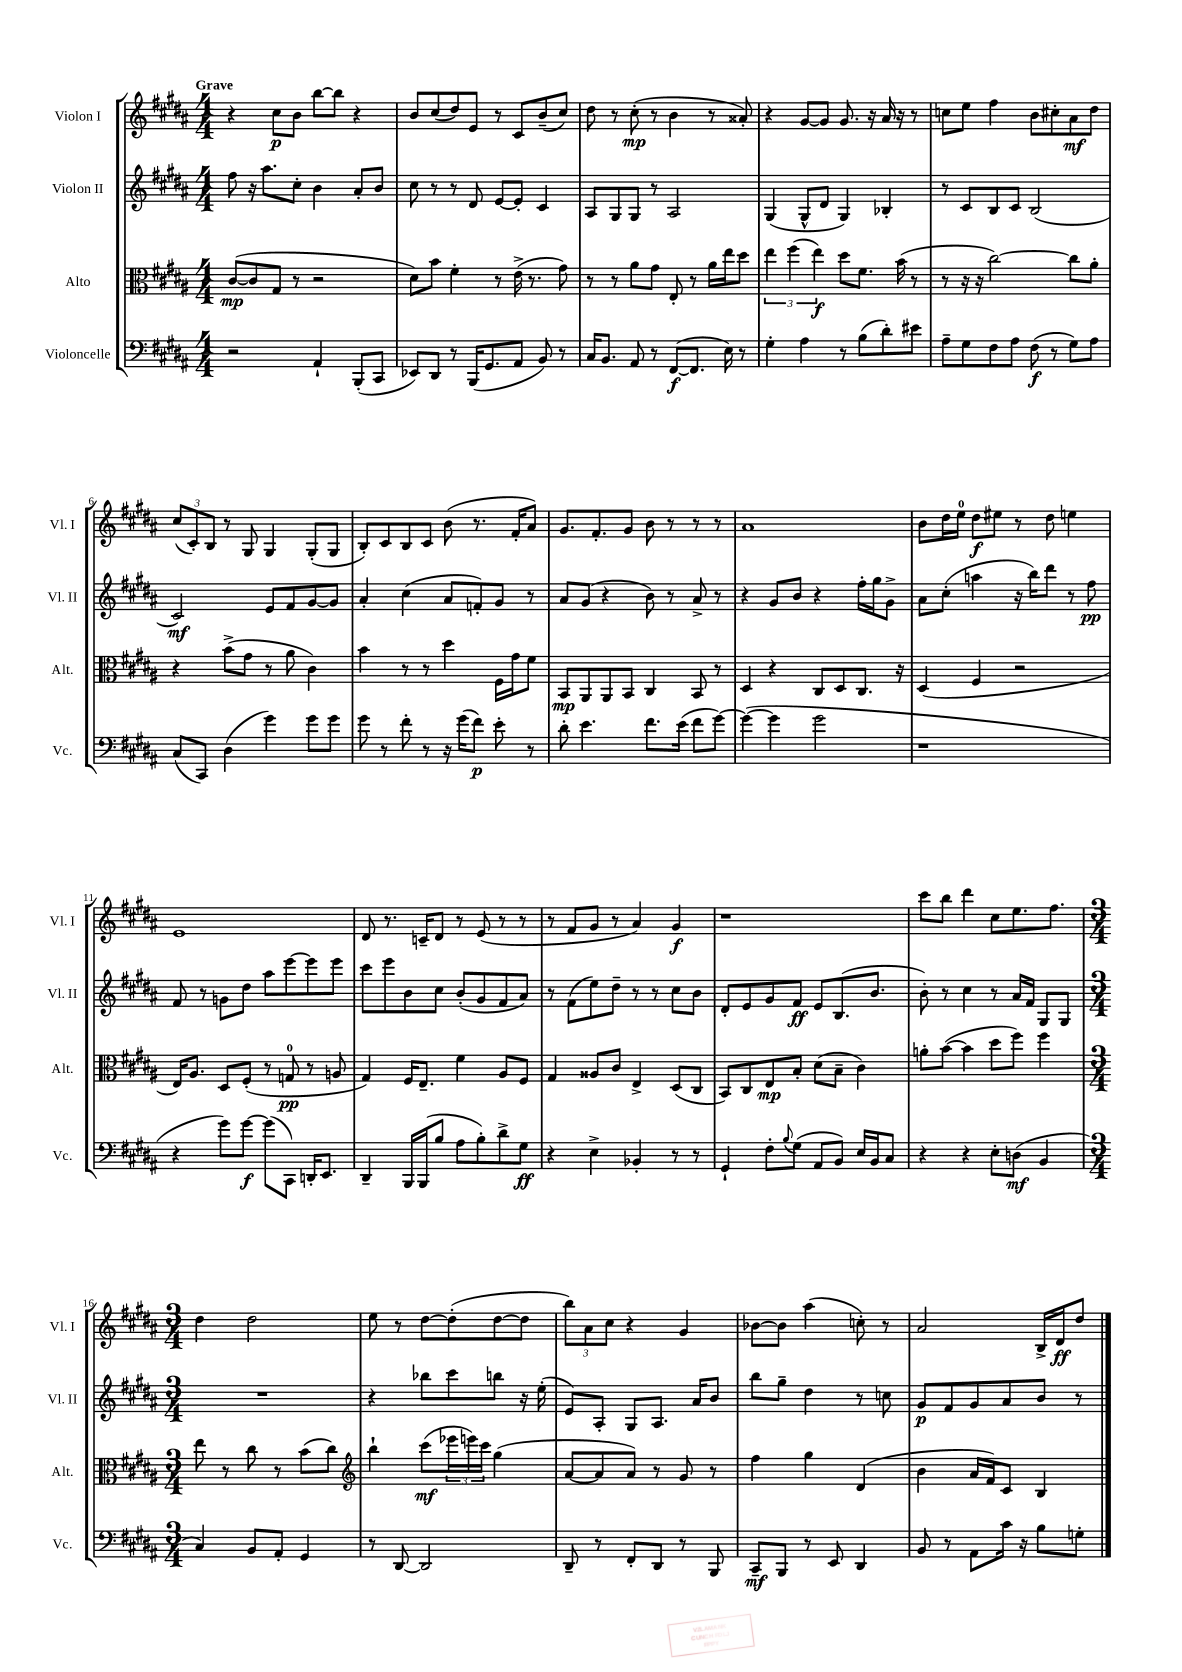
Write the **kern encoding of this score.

**kern	**kern	**kern	**kern
*staff4	*staff3	*staff2	*staff1
*clefF4	*clefC3	*clefG2	*clefG2
*k[f#c#g#d#a#]	*k[f#c#g#d#a#]	*k[f#c#g#d#a#]	*k[f#c#g#d#a#]
*M4/4	*M4/4	*M4/4	*M4/4
2r	([8c#	8ff#	4r
.	8c#]	16r	.
.	.	8.aa#	.
.	8G#	.	8cc#
.	8r	8cc#'	8b
4AA#`	2r	4b	[8bb
.	.	.	8bb]
(8BBB'	.	8a#'	4r
8CC#	.	8b	.
=	=	=	=
8EE-)	8d#)	8cc#	8b
8DD#	8b	8r	(8cc#
8r	4f#'	8r	8dd#)
(16BBB	.	8d#	8e
8.GG#	.	.	.
.	8r	[8e	8r
8AA#	(16e^	8e']	8c#
.	8.r	.	.
8BB)	.	4c#	(8b~
8r	8g#)	.	8cc#)
=	=	=	=
16C#	8r	8A#	8dd#
8.BB	.	.	.
.	8r	8G#	8r
8AA#	8a#	8G#	(8cc#'
8r	8g#	8r	8r
([8FF#	8E'	2A#	4b
8.FF#]	8r	.	.
.	16a#	.	8r
16E)	16ee	.	.
8r	8dd#	.	8a##')
=	=	=	=
4G#'	6ee	(4G#	4r
.	(6ff#	.	.
4A#	.	8G#^^	[8g#
.	6ee)	.	.
.	.	8d#	8g#]
8r	8dd#	4G#)	8.g#
(8B	8.f#	.	.
.	.	.	16r
8d#')	.	4B-'	16a#
.	(16b	.	16r
8e#	8r	.	8r
=	=	=	=
8A#~	8r	8r	8cc
8G#	16r	8c#	8ee
.	16r	.	.
8F#	[2cc#)	8B	4ff#
8A#	.	8c#	.
(8F#	.	(2B	8b
8r	.	.	8cc#'
8G#)	8cc#]	.	8a#
8A#	8a#'	.	8dd#
=	=	=	=
(8C#	4r	2c#)	(12cc#
.	.	.	12c#')
8CC#)	.	.	.
.	.	.	12B
(4D#	(8b^	.	8r
.	8g#	.	8G#
4g#)	8r	8e	4G#
.	8a#	8f#	.
8g#	4c#)	[8g#	(8G#'
8g#	.	8g#]	8G#
=	=	=	=
8g#	4b	4a#'	8B')
8r	.	.	8c#
8f#'	8r	(4cc#	8B
8r	8r	.	8c#
16r	4dd#	8a#	(8b
(16g#	.	.	.
8f#)	.	8f')	8.r
8e'	16F#	8g#	.
.	16g#	.	16f#'
8r	8f#	8r	8a#)
=	=	=	=
8d#'	8BB	8a#	8.g#
4.e	8AA#	(8g#	.
.	.	.	8.f#'
.	8AA#	4r	.
.	8BB	.	8g#
8.f#	4C#	8b)	8b
.	.	8r	8r
(16e	.	.	.
8f#	8BB	8a#^	8r
[8g#)	8r	8r	8r
=	=	=	=
(4g#_	4D#	4r	1a#
4g#]	4r	8g#	.
.	.	8b	.
2g#	8C#	4r	.
.	8D#	.	.
.	8.C#	16ff#'	.
.	.	16gg#	.
.	.	8g#^	.
.	16r	.	.
=	=	=	=
1r	(4D#	8a#	8b
.	.	(8cc#'	16dd#
.	.	.	16ee
.	4F#	4aa	8dd#
.	.	.	8ee#
.	2r	16r	8r
.	.	16bb)	.
.	.	8ddd#	8dd#
.	.	8r	4ee
.	.	8ff#	.
=	=	=	=
4r	16E)	8f#	1e
.	8.A#	.	.
.	.	8r	.
8g#)	8D#	8g	.
[8g#	(8F#'	8dd#	.
(8g#]	8r	8aa#	.
8CC#)	8G	[8eee	.
16DD'	8r	8eee]	.
8.EE	.	.	.
.	8A	8eee	.
=	=	=	=
4DD#~	4G#)	8ccc#	8d#
.	.	8eee	8.r
16BBB	16F#	8b	.
(16BBB	8.E~	.	16c~
8B	.	8cc#	8d#
8A#	4f#	(8b'	8r
8B')	.	8g#	(8e
8d#^	8A#	8f#	8r
8G#	8F#	8a#)	8r
=	=	=	=
4r	4G#	8r	8r
.	.	(8f#	8f#
4E^	8A##	8ee)	8g#
.	8c#	8dd#~	8r
4BB-'	4E^	8r	4a#)
.	.	8r	.
8r	(8D#	8cc#	4g#
8r	8C#	8b	.
=	=	=	=
4GG#`	8BB)	8d#'	1r
.	8C#	8e	.
8F#'	8E	8g#	.
8qqB	.	.	.
(8G#	8B'	8f#	.
8AA#	(8d#	8e	.
8BB)	8B~	(8.B	.
16E	4c#)	.	.
16BB	.	8.b	.
8C#	.	.	.
=	=	=	=
4r	8a'	8b')	8ccc#
.	([8b	8r	8bb
4r	4b]	4cc#	4ddd#
8E'	8dd#	8r	8cc#
(8D	8ff#)	16a#	8.ee
.	.	16f#	.
4BB	4ff#	8G#	.
.	.	.	8.ff#
.	.	8G#	.
=	=	=	=
*M3/4	*M3/4	*M3/4	*M3/4
4C#)	8ee	2.r	4dd#
.	8r	.	.
8BB	8cc#	.	2dd#
8AA#'	8r	.	.
4GG#	(8b	.	.
.	8cc#)	.	.
=	=	=	=
*	*clefG2	*	*
8r	4bb`	4r	8ee
[8DD#	.	.	8r
2DD#]	(8ccc#	8bb-	[8dd#
.	24eee-	8ccc#	(8dd#']
.	24eee)	.	.
.	24ccc#	.	.
.	(4gg#	8bb	[8dd#
.	.	16r	8dd#]
.	.	(16ee'	.
=	=	=	=
8DD#~	[8a#	8e)	12bb)
.	.	.	12a#
8r	8a#]	8A#'	.
.	.	.	12cc#
8FF#'	8a#)	8G#	4r
8DD#	8r	8.A#	.
8r	8g#	.	4g#
.	.	16a#	.
8BBB	8r	8b	.
=	=	=	=
8CC#~	4ff#	8bb	[8b-
8BBB	.	8gg#~	8b-]
8r	4gg#	4dd#	(4aa#
8EE	.	.	.
4DD#	(4d#	8r	8cc')
.	.	8cc	8r
=	=	=	=
8BB	4b	8g#	2a#
8r	.	8f#	.
8AA#	16a#	8g#	.
.	16f#)	.	.
16c#	8c#	8a#	.
16r	.	.	.
8B	4B	8b	16B^
.	.	.	16d#
8G'	.	8r	8dd#
==	==	==	==
*-	*-	*-	*-
